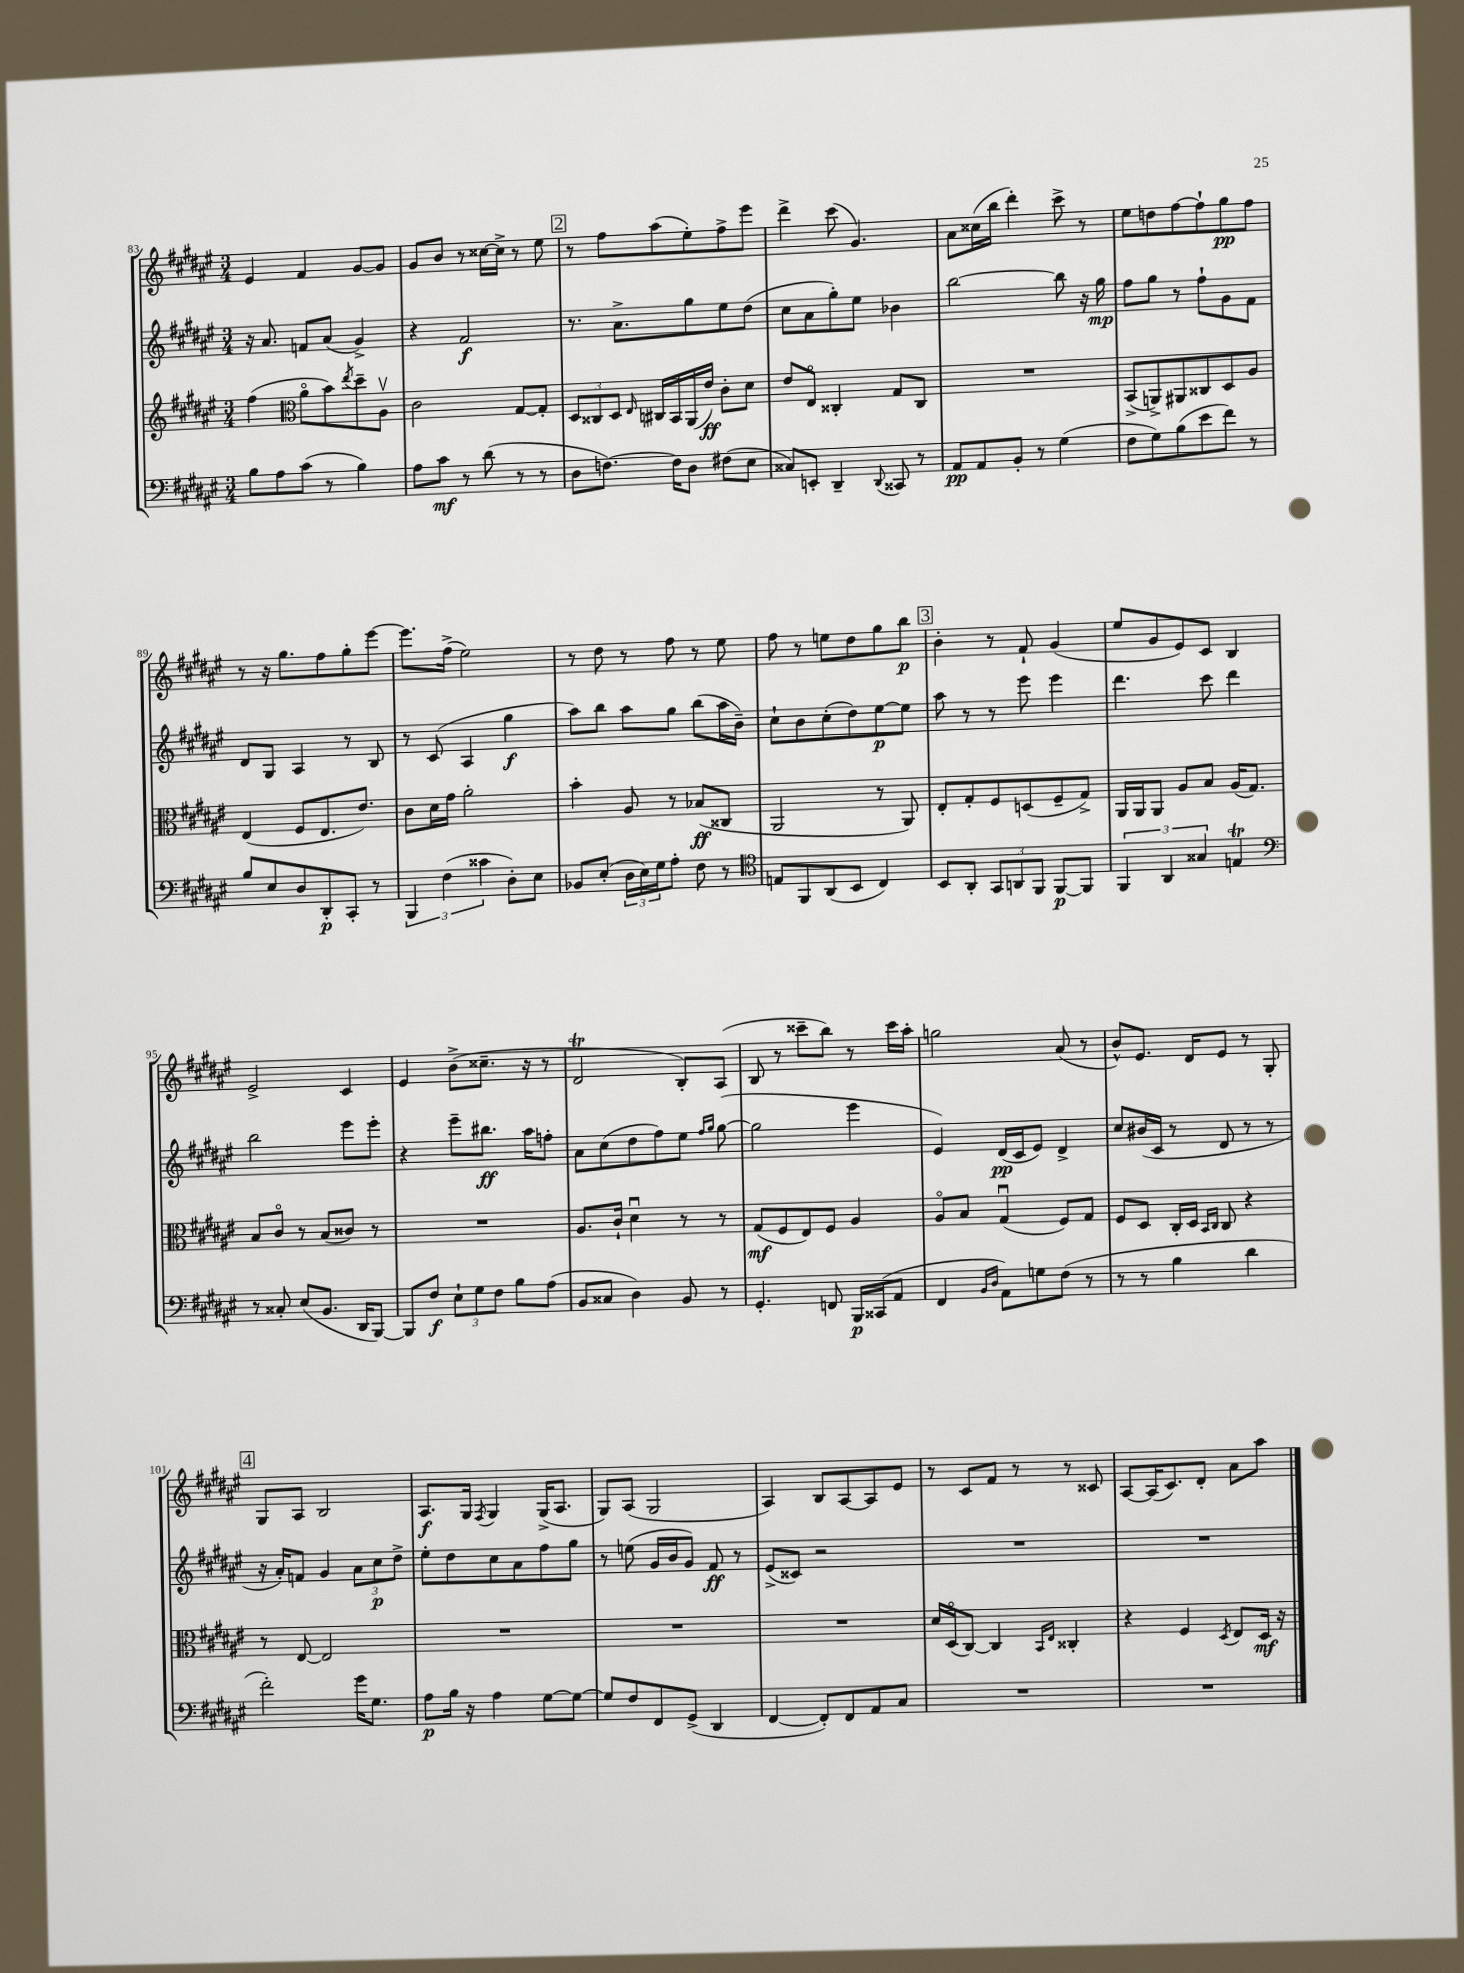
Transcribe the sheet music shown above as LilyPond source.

<<
\new StaffGroup <<
\new Staff = "s0" {
    \clef treble \key fis \major \numericTimeSignature \time 3/4
    eis'4 fis'4 gis'8~ gis'8 |
    gis'8 b'8 r8 cisis''16~ cisis''16-> r8 eis''8 |
    \mark \markup { \box "2" } r8 fis''8 ais''8( eis''8-.) fis''8-> eis'''8 |
    dis'''4-> cis'''8( gis'4.) |
    ais'8 cisis''16( b''16 dis'''4-.) cis'''8-> r8 |
    eis''8 d''8 fis''8~ fis''8-! gis''8\pp fis''8 |
    r8 r16 gis''8. fis''8 gis''8-. eis'''8~ |
    eis'''8. fis''16->( eis''2) |
    r8 dis''8 r8 fis''8 r8 eis''8 |
    fis''8 r8 e''8 dis''8 gis''8 b''8\p |
    \mark \markup { \box "3" } b'4-. r8 fis'8-! gis'4( |
    eis''8 gis'8 eis'8) cis'8 b4 |
    eis'2-> cis'4 |
    eis'4 b'8->( cisis''8.-- r16 r8 |
    dis'2\trill b8-.) ais8( |
    b8 r8 cisis'''8-- b''8) r8 cisis'''16 ais''16-. |
    g''2 ais'8( r8 |
    b'8-^) eis'8. dis'16 eis'8 r8 gis8-. |
    \mark \markup { \box "4" } gis8 ais8 b2 |
    ais8.\f gis16 \acciaccatura { fis8 } gis4 gis16->( ais8. |
    gis8) ais8( gis2 |
    ais4) b8 ais8~ ais8 eis'8 |
    r8 cis'8 fis'8 r8 r8 cisis'8 |
    ais8~ ais16( cis'8.) dis'8-. ais'8 ais''8 \bar "|." |
}
\new Staff = "s1" {
    \clef treble \key fis \major \numericTimeSignature \time 3/4
    r16 ais'8. f'8 ais'8( gis'4->) |
    r4 fis'2\f |
    \mark \markup { \box "2" } r8. ais'8.-> gis''8 eis''8 dis''8( |
    cis''8 ais'8 gis''8-.) eis''8 bes'4 |
    b''2~ b''8 r16 gis''16\mp |
    fis''8 gis''8 r8 fis''8-! gis'8 fis'8 |
    dis'8 gis8 ais4 r8 b8 |
    r8 cis'8( ais4 gis''4\f |
    ais''8) b''8 ais''8 gis''8 b''8( ais''16 b'16--) |
    cis''8-! b'8 cis''8-.( dis''8) eis''8~\p eis''8 |
    \mark \markup { \box "3" } ais''8 r8 r8 eis'''8 eis'''4 |
    dis'''4. cis'''8 dis'''4 |
    b''2 eis'''8 eis'''8-. |
    r4 eis'''8-- bis''8.\ff ais''16 f''8-. |
    ais'8 cis''8( dis''8 fis''8) eis''8 \grace { fis''16 gis''16 } gis''8~( |
    gis''2 eis'''4 |
    eis'4) dis'16\pp( cis'16 eis'8) dis'4-> |
    cis''8 bis'16( cis'16 r8 dis'8 r8 r8 |
    \mark \markup { \box "4" } r16 ais'16-.) f'8 gis'4 \tuplet 3/2 { ais'8 cis''8\p dis''8-> } |
    eis''8-. dis''8 cis''8 ais'8 fis''8 gis''8 |
    r8 e''8( gis'16 b'16 gis'8) fis'8\ff r8 |
    eis'8->( cisis'8) r2 |
    R2. |
    R2. \bar "|." |
}
\new Staff = "s2" {
    \clef treble \key fis \major \numericTimeSignature \time 3/4
    fis''4( \clef alto ais'8\flageolet b'8) \acciaccatura { eis''8 } dis''8-- ais8\upbow |
    cis'2 gis8~ gis8-. |
    \mark \markup { \box "2" } \tuplet 3/2 { dis8 cisis8 dis8 } \grace { eis16 } cis16 b,16 ais,16( eis'16\ff) cis'8-. dis'8 |
    eis'8 eis8\flageolet cisis4-. gis8 cisis8 |
    R2. |
    b,8->( a,8->) ais,8 cisis8 dis8 ais8 |
    eis4( fis8 eis8. eis'8.) |
    cis'8 dis'16 gis'16 ais'2-. |
    b'4-. ais8 r8 bes8\ff( cisis8 |
    ais,2 r8 ais,8) |
    \mark \markup { \box "3" } eis8-. gis8-. fis8 d8( fis8-- gis8->) |
    ais,16 ais,16 ais,8 ais8 b8 ais16( gis8.) |
    b8 cis'8\flageolet r8 b8( cisis'8) r8 |
    R2. |
    ais8. cis'16-! dis'4\downbow r8 r8 |
    gis8\mf( fis8 eis8) fis8 ais4 |
    ais8\flageolet b8 gis4\downbow( fis8) gis8 |
    fis8 dis8 cis16-. dis16 \grace { b,16 cis16 } cis8 r4 |
    \mark \markup { \box "4" } r8 eis8~ eis2 |
    R2. |
    R2. |
    R2. |
    dis'16 dis16\flageolet( cis8~) cis4 \grace { b,16 eis16 } cisis4-. |
    r4 fis4 \acciaccatura { dis8 } eis8 dis16\mf r16 \bar "|." |
}
\new Staff = "s3" {
    \clef bass \key fis \major \numericTimeSignature \time 3/4
    b8 ais8 cis'8( r8 b4) |
    ais8 cis'8\mf r8 dis'8( r8 r8 |
    \mark \markup { \box "2" } dis8 f8.~) f16 dis8 fis8( eis8 |
    cisis8) e,8-. dis,4-- \appoggiatura { dis,8 } cisis,8 r8 |
    ais,8\pp ais,8 b,8-. r8 gis4( |
    fis8 gis8) b8( eis'8 fis'8) r8 |
    b8 eis8 dis8 dis,8-.\p cis,8-. r8 |
    \tuplet 3/2 { b,,4 fis4( cisis'4 } dis8-.) eis8 |
    bes,8 eis8-.( \tuplet 3/2 { dis16 eis16) gis16 } ais8-. fis8 r8 |
    \clef tenor e8 fis,8 ais,8( b,8 cis4) |
    \mark \markup { \box "3" } b,8 ais,8-. \tuplet 3/2 { gis,8 a,8 fis,8 } fis,8~\p fis,8 |
    \tuplet 3/2 { fis,4 ais,4 gisis4 } e4\trill |
    \clef bass r8 cisis8-. eis8( b,8. dis,16 b,,8~) |
    b,,8 fis8\f \tuplet 3/2 { eis8-! gis8 fis8 } b8 ais8( |
    b,8 cisis8 dis4) b,8 r8 |
    gis,4.-. f,8 b,,16\p cisis,16( ais,8 |
    fis,4 \grace { b,16 dis16 } ais,8) g8 fis8( r8 |
    r8 r8 b4 dis'4 |
    \mark \markup { \box "4" } fis'2-.) gis'16 gis8. |
    ais8\p b16 r16 ais4 gis8~ gis8~ |
    gis8 fis8 fis,8 gis,8->( dis,4 |
    fis,4~ fis,8-.) fis,8 ais,8 cis8 |
    R2. |
    R2. \bar "|." |
}
>>
>>
\layout { \context { \Score currentBarNumber = #83 } }
